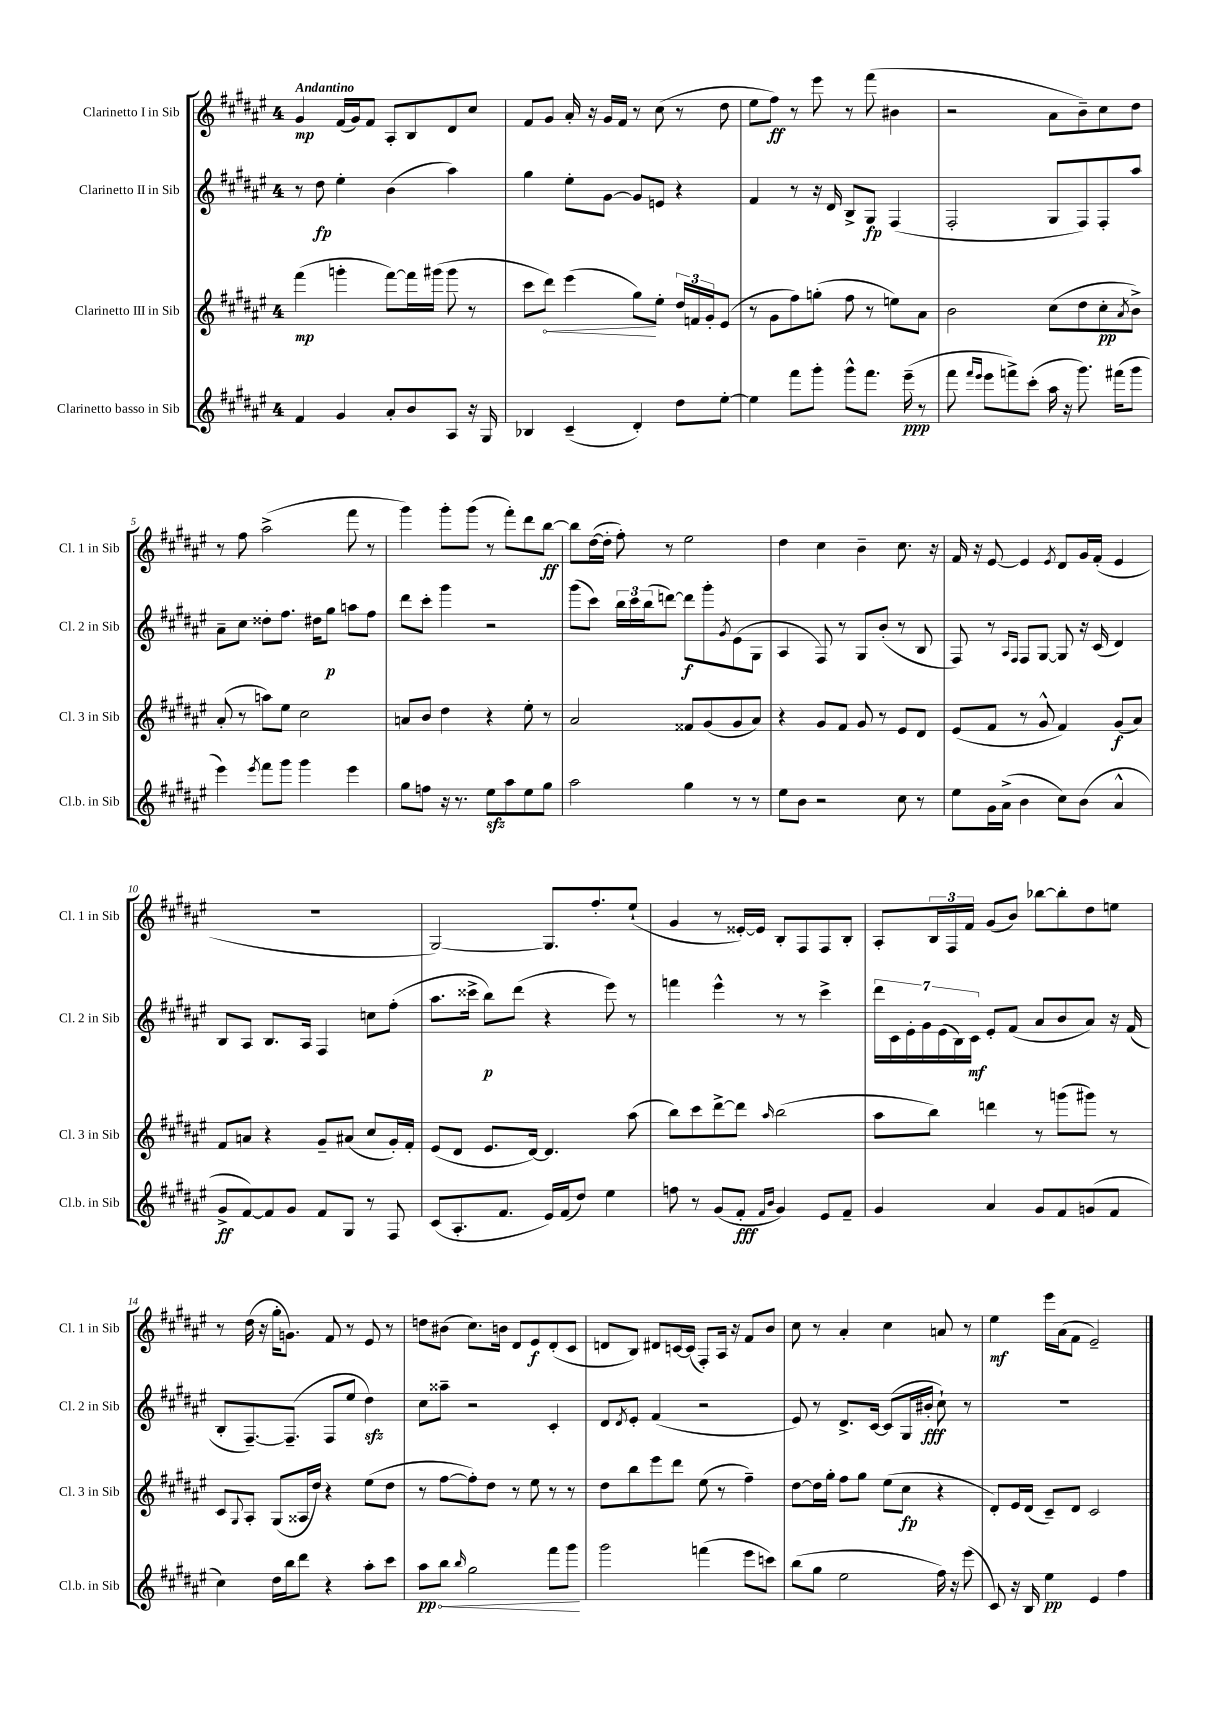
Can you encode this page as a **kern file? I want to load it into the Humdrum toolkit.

**kern	**kern	**kern	**kern
*staff4	*staff3	*staff2	*staff1
*clefG2	*clefG2	*clefG2	*clefG2
*k[f#c#g#d#a#e#]	*k[f#c#g#d#a#e#]	*k[f#c#g#d#a#e#]	*k[f#c#g#d#a#e#]
*M4/4	*M4/4	*M4/4	*M4/4
4f#	(4fff#	8r	4g#
.	.	8dd#	.
4g#	4ggg'	4ee#'	(16f#
.	.	.	16g#)
.	.	.	8f#
8a#'	[8fff#)	(4b	8A#'
8b	16fff#]	.	8B
.	(16ggg#	.	.
8A#	8ggg#	4aa#)	8d#
16r	8r	.	8cc#
16G#	.	.	.
=	=	=	=
4B-	8ccc#	4gg#	8f#
.	8ddd#)	.	8g#
(4c#~	(4eee#	8ee#'	16a#'
.	.	.	16r
.	.	[8g#	16g#
.	.	.	16f#
4d#')	8gg#)	8g#]	8r
.	8ee#'	8e	(8cc#
8dd#	24dd#	4r	8r
.	24f	.	.
.	24g#'	.	.
[8ee#'	(8e#	.	8dd#
=	=	=	=
4ee#]	8r	4f#	8ee#
.	8g#	.	8ff#)
8fff#	8ff#)	8r	8r
8ggg#'	(8gg'	16r	8eee#
.	.	16d#	.
8ggg#^^	8ff#	8B^	8r
8.fff#	8r	8G#	(8fff#
.	8ee)	(4F#	4b#
(16eee#~	.	.	.
8r	8a#	.	.
=	=	=	=
8fff#	2b	2F#'	2r
16qqfff#	.	.	.
16qqeee#	.	.	.
8eee#	.	.	.
8fff^)	.	.	.
(8ccc#'	.	.	.
16aa#	(8cc#	8G#	8a#
16r	.	.	.
8.ggg#)	8dd#	8F#)	8b~)
.	8cc#'	8F#'	8cc#
(16fff#	.	.	.
.	8qa#	.	.
8ggg#	8b^)	8aa#	8dd#
=	=	=	=
4eee#)	(8a#'	8a#~	8r
.	8r	8cc#	8ff#
8qeee#	.	.	.
8fff#	8aa)	8dd##'	(2aa#^
8ggg#	8ee#	8.ff#	.
4ggg#	2cc#	.	.
.	.	16dd#	.
.	.	8gg#	.
4eee#	.	8aa	8fff#
.	.	8ff#	8r
=	=	=	=
8gg#	8a	8ddd#	4ggg#)
8ff	8b	8ccc#'	.
16r	4dd#	4ggg#	8ggg#'
8.r	.	.	.
.	.	.	(8ggg#
8ee#	4r	2r	8r
8aa#	.	.	8fff#')
8ee#	8ee#'	.	8ddd#
8gg#	8r	.	[8bb
=	=	=	=
2aa#	2a#	(8ggg#	8bb]
.	.	8ccc#)	([16dd#
.	.	.	16dd#']
.	.	24bb	8ff#')
.	.	24ccc#	.
.	.	(24bb	.
.	.	[8ddd)	8r
4gg#	8f##	8ddd]	2ee#
.	(8g#	8ggg#'	.
.	.	8qg#	.
8r	8g#	(8e#	.
8r	8a#)	8G#	.
=	=	=	=
8ee#	4r	4A#	4dd#
8b	.	.	.
2r	8g#	8F#)	4cc#
.	8f#	8r	.
.	8g#	8G#	4b~
.	8r	(8b'	.
8cc#	8e#	8r	8.cc#
8r	8d#	8B	.
.	.	.	16r
=	=	=	=
8ee#	(8e#	8F#)	16f#
.	.	.	16r
16g#	8f#	8r	[8e#
(16a#^	.	.	.
.	.	16qqA#	.
.	.	16qqF#	.
4b	8r	8F#	4e#]
.	8g#^^	[8G#	.
.	.	.	8qe#
8cc#)	4f#)	8G#]	8d#
(8b	.	16r	16g#
.	.	(16c#	(16f#'
4a#^^	(8g#	4d#)	4e#
.	8a#)	.	.
=	=	=	=
8g#^	8f#	8B	1r
[8f#)	8a	8A#	.
8f#]	4r	8.B	.
8g#	.	.	.
.	.	16A#	.
8f#	8g#~	4F#	.
8G#	(8a#	.	.
8r	8cc#	8cc	.
8F#	16g#')	(8ff#'	.
.	16f#'	.	.
=	=	=	=
(8c#	(8e#	8.aa#	[2G#)
8.A#'	8d#	.	.
.	.	16ccc##^	.
.	8.e#	8bb)	.
8.f#	.	.	.
.	.	(8ddd#	.
.	[16d#)	.	.
16e#)	4.d#]	4r	8.G#]
(16f#	.	.	.
8dd#)	.	.	.
.	.	.	8.ff#'
4ee#	.	8eee#)	.
.	(8aa#	8r	(8ee#`
=	=	=	=
8ff	8bb)	4fff	4g#
8r	8ccc#	.	.
(8g#	[8ddd#^	4eee#^^	8r
8f#'	8ddd#]	.	[16e##')
.	.	.	16e##]
16qqf#	.	.	.
16qqb	16qqaa#	.	.
4g#)	(2bb	8r	8B'
.	.	8r	8F#
8e#	.	4ccc#^	8F#
8f#~	.	.	8B'
=	=	=	=
4g#	8aa#	28ddd#	8A#'
.	.	28c#	.
.	.	28e#'	.
.	.	28g#	.
.	8bb)	.	24B
.	.	(28e#	.
.	.	.	24F#
.	.	28B)	.
.	.	.	24f#
.	.	28c#	.
4a#	4ddd	8e#'	(8g#
.	.	(8f#	8b)
8g#	8r	8a#	[8bb-
8f#	(8ggg	8b	8bb-']
(8g	8ggg#)	8a#)	8dd#
8f#	8r	16r	8ee
.	.	(16f#	.
=	=	=	=
4cc#)	8c#	8B'	8r
.	8qqG#	.	.
.	8A#'	[8.F#~)	(16dd#
.	.	.	16r
16dd#	(8G#	.	16gg#'
16bb	.	(8.F#~]	8.g)
8ddd#	16A##	.	.
.	16dd#)	.	.
4r	4r	8F#	8f#
.	.	8ee#	8r
8aa#'	(8ee#	4dd#)	8e#
8ccc#	8dd#	.	8r
=	=	=	=
8aa#	8r	8cc#	8dd
8bb	[8ff#	8aa##~	(8b#
16qqbb	.	.	.
2gg#	8ff#'])	2r	8.cc#)
.	8dd#	.	.
.	.	.	16b
.	8r	.	8d#
.	8ee#	.	8e#
8fff#	8r	4c#'	(8d#'
8ggg#	8r	.	8c#
=	=	=	=
2ggg#	8dd#	8d#	8d
.	.	8qd#	.
.	8bb	8e#'	8B)
.	8eee#	(4f#	8d#
.	8ddd#	.	[16c
.	.	.	(16c]
(4fff	(8ee#	2r	8F#')
.	8r	.	16A#
.	.	.	16r
8eee#	4ff#~)	.	8f#
8ccc)	.	.	8b
=	=	=	=
(8bb	[8dd#	8e#)	8cc#
8gg#	16dd#]	8r	8r
.	16gg#'	.	.
2ee#	8ff#	8.d#^	4a#'
.	8gg#	.	.
.	.	[16c#	.
.	(8ee#	(8c#]	4cc#
.	8cc#	16G#	.
.	.	16b#'	.
16ff#)	4r	8cc#`)	8a
16r	.	.	.
(8eee#	.	8r	8r
=	=	=	=
8c#)	8d#')	1r	4ee#
16r	16e#	.	.
16B	(16d#	.	.
4ee#	8c#~)	.	16eee#
.	.	.	(16a#
.	8d#	.	8f#
4e#	2c#	.	2e#~)
4ff#	.	.	.
==	==	==	==
*-	*-	*-	*-
